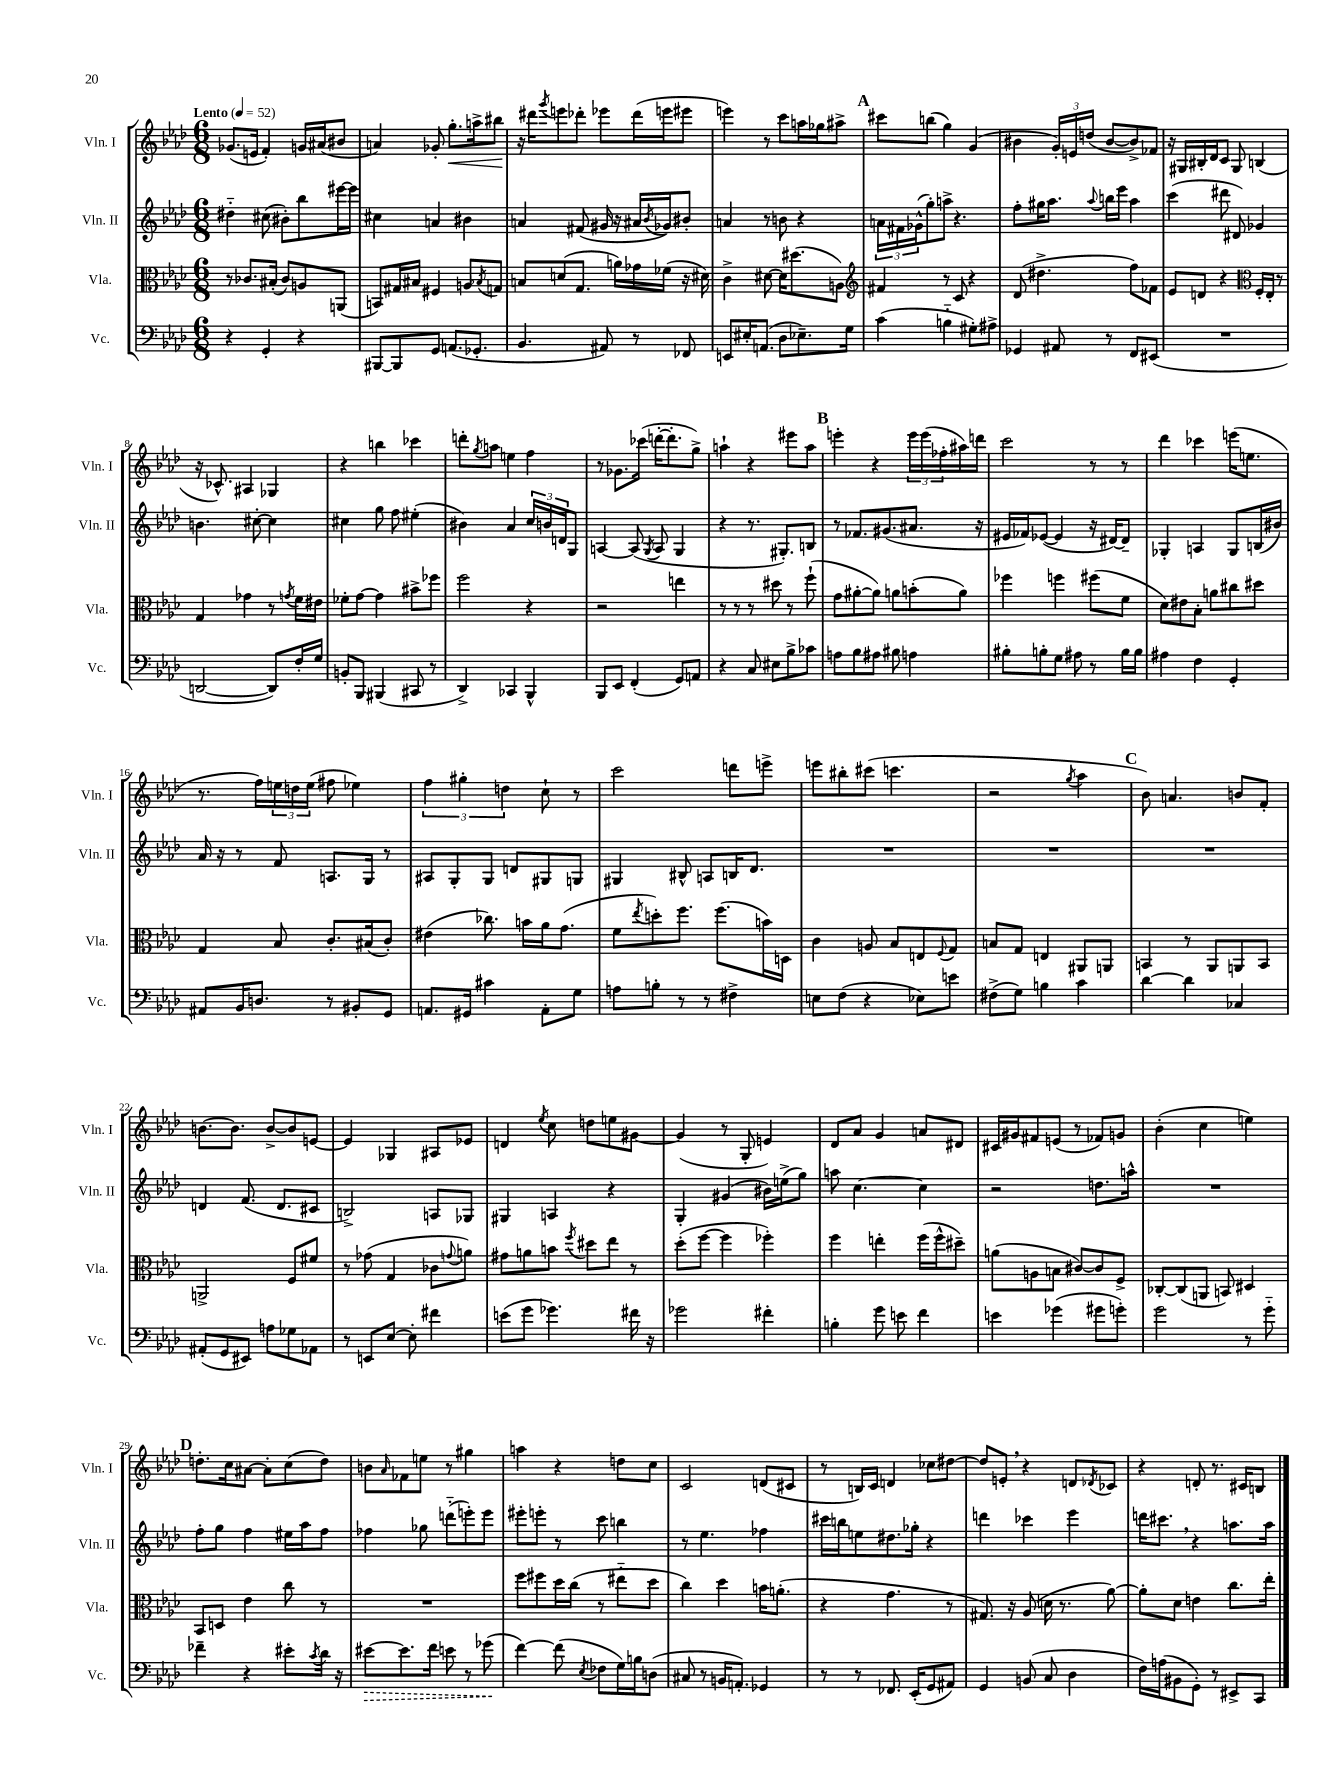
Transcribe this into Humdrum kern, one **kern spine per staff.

**kern	**kern	**kern	**kern
*staff4	*staff3	*staff2	*staff1
*clefF4	*clefC3	*clefG2	*clefG2
*k[b-e-a-d-]	*k[b-e-a-d-]	*k[b-e-a-d-]	*k[b-e-a-d-]
*M6/8	*M6/8	*M6/8	*M6/8
*MM52	*MM52	*MM52	*MM52
4r	8r	4dd#'~\	(8.g-/L
.	8.c-/L	.	.
.	.	.	16e/Jk
4GG'/	.	(8cc#\	4f'/)
.	(16B#'/Jk	.	.
.	8c-/L)	8b#'\L)	.
4r	8A/	8bb-\	16g/LL
.	.	.	(16a#/J
.	(8AA/J	[16eee#\L	8b#/J
.	.	16eee#\]JJ	.
=	=	=	=
[8BBB#/L	8BB/L)	4cc#\	4a/)
8BBB#/]	16G#/L	.	.
.	16B#/JJ	.	.
8GG/J	4F#/	4a/	8g-'/
(8.AA/L	.	.	8.gg'\L
.	8A/L	4b#\	.
8.GG-'/J	.	.	16aa^\k
.	8qB-/	.	.
.	8G/J	.	8bb#\J
=	=	=	=
4.BB-/	8B/L	4a/	16r
.	.	.	16ddd#\LK
.	.	.	8qggg/
.	(8d/	.	8eee\
.	8.G/J	(8f#/	8ddd-'\J
8AA#/)	.	16g#/	8eee-\L
.	16a\LL)	16r	.
8r	16g-\	16a#/LL	(16ddd-\L
.	.	8qb-/	.
.	(16f-\JJ	16g-/J)	16eee\J
8FF-/	16r	8b#'/J	8eee#\J
.	16d#\)	.	.
=	=	=	=
8EE/L	4c^\	4a/	4eee\)
16E#'/K	.	.	.
(8.AA/J	.	.	.
.	[8d#\	8r	8r
8D-\L	16d#\]LK	8b\	8ccc\L
.	(8.dd#\	.	.
8.E-~\)	.	4r	16aa\L
.	.	.	16gg-\J
.	8A\J)	.	8aa#^\J
16G\Jk	.	.	.
=	=	=	=
*	*clefG2	*	*
(4c\	4f#/	24a\LL	8ccc#\L
.	.	24f#\	.
.	.	(24g-^^\J	.
.	.	8gg'\)	(8bb\J
4B'~\	8r	8aa^\J	4gg\)
.	8c/	4.r	.
8G#'\L)	4r	.	(4g/
8A#^\J	.	.	.
=	=	=	=
4GG-/	(8d-/	8ff'\L	4b#\
.	4.dd#^\	16gg#\K	.
.	.	8.aa-\J	.
8AA#/	.	.	24g'/LL)
.	.	.	24e/
.	.	.	(24dd/JJ
.	.	8qqaa-/	.
8r	.	16bb\LL	[8b#/L
.	.	16eee-\JJ	.
8FF/L	8ff\L)	4aa-\	8b#^/])
(8EE#/J	8f-\J	.	8f-/J
=	=	=	=
2.r	8e-/L	(4ccc\	16r
.	.	.	16G#/LL
.	8d/J	.	16B#'/
.	.	.	16d-/J
.	4r	8ddd#\	8c/J
.	.	8d#/)	8G#/
*	*clefC3	*	*
.	16F'/LL	4g-/	(4B/
.	16E-'/JJ	.	.
.	8r	.	.
=	=	=	=
[2DD/	4G/	4.b\	16r
.	.	.	8.c-^^/)
.	4g-\	.	4A#/
.	.	[8cc#'\	.
8DD/]L)	8r	4cc#\]	4G-/
.	8qg/	.	.
16F'/L	16f\LL	.	.
16G/JJ	16e#\JJ	.	.
=	=	=	=
8BB'/L	8f-'\L	4cc#\	4r
8BBB-/J	[8g\J	.	.
(4BBB#/	4g\]	8gg\	4bb\
.	.	8ff\	.
8CC#/	8b#^\L	(4ee#'\	4ccc-\
8r	8ff-\J	.	.
=	=	=	=
4DD-^/)	2ff\	4b#\)	8ddd'\L
.	.	.	8qgg/
.	.	.	8aa\J
4CC-/	.	4a-/	4ee\
4BBB-^^/	4r	24cc/LL	4ff\
.	.	24b/	.
.	.	24d/J	.
.	.	8G/J	.
=	=	=	=
8BBB-/L	2r	[4A/	8r
8EE-/J	.	.	8.g-\L
(4FF'/	.	(8A/]	.
.	.	.	(16ccc-\Jk
.	.	8qG/	.
.	.	8A/	[16ddd'\LK
.	.	.	8.ddd'\]
8GG/L)	4ee\	4G/	.
8AA/J	.	.	8gg^\J)
=	=	=	=
4r	8r	4r	4aa`\
.	8r	.	.
8C/	8r	8.r	4r
8E#\L	8dd#\	.	.
.	.	8.G#'/L)	.
8B-^\	8r	.	8eee#\L
8c-\J	(8ff`\	8B/J	8aa\J
=	=	=	=
8A\L	8g\L	8r	4eee'\
8B-\	[8a#'\	8.f-/L	.
8A#\J	8a#\]J)	.	4r
.	.	(8.g#/	.
8B#\	8a\L	.	.
4A\	(8b'\	8.a#/J	24eee\LL
.	.	.	(24eee\
.	.	.	24ff-'\
.	8a\J)	.	16aa#\)
.	.	16r	16ddd\JJ
=	=	=	=
8B#'\L	4ff-\	16e#/LL	2ccc\
.	.	16f-/J)	.
8B'\	.	([8e-/J	.
8G\J	4ff\	4e-/]	.
8A#\	.	.	.
8r	(8ff#\L	16r	8r
.	.	[16d#/LK)	.
16B\LL	8f\J	8d#~/]J	8r
16B\JJ	.	.	.
=	=	=	=
4A#\	8d-\L)	4G-'/	4ddd-\
.	8e#\	.	.
4F\	8B-'\J	4A/	4ccc-\
.	8a\L	.	.
4GG'/	8cc#\	8G-/L	(16eee\LK
.	.	.	8.ee\J
.	8dd#\J	(16B/L	.
.	.	16b#/JJ)	.
=	=	=	=
8AA#/L	4G/	16a-/	8.r
.	.	16r	.
16BB-/K	.	8r	.
8.D/J	.	.	16ff\LL)
.	8B-/	8f/	24ee\
.	.	.	24dd\
.	.	.	(24ee\JJ
8r	8.c'/L	8.A/L	8ff#\
8BB#'/L	.	.	4ee-\)
.	(16B#/k	16G/Jk	.
8GG/J	8c'/J)	8r	.
=	=	=	=
8.AA/L	(4e#\	8A#/L	6ff\
.	.	8G'/	.
.	.	.	6gg#'\
16GG#/Jk	.	.	.
4c#\	8.cc-\)	8G/J	.
.	.	.	6dd\
.	.	8d/L	.
.	16b\LL	.	.
8AA'\L	16a-\J	8G#/	8cc`\
.	(8.g\J	.	.
8G\J	.	8G/J	8r
=	=	=	=
8A\L	8f\L	4G#/	2ccc\
.	8qee-/	.	.
8B'\J	8dd'\)	.	.
8r	8.ff\J	8B#^^/	.
8r	.	8A/L	.
.	(8.ff\L	.	.
4F#^\	.	16B/K	8ddd\L
.	.	8.d-/J	.
.	16b\L)	.	8eee^\J
.	16D\JJ	.	.
=	=	=	=
8E\L	4c\	2.r	8eee\L
(8F\J	.	.	8bb#'\
4r	8A/	.	(8ccc#\J
.	8B-/L	.	4.ccc\
8E-\L)	8E/	.	.
.	8qqF/	.	.
8e\J	8G/J	.	.
=	=	=	=
(8F#^\L	8B/L	2.r	2r
8G\J)	8G/J	.	.
4B\	4E/	.	.
.	.	.	8qgg/
4c\	8AA#/L	.	4aa-\
.	8AA/J	.	.
=	=	=	=
[4d-\	4BB/	2.r	8b-\)
.	.	.	4.a/
4d-\]	8r	.	.
.	8AA-/L	.	.
4C-/	8AA/	.	8b/L
.	8BB/J	.	8f'/J
=	=	=	=
(8AA#'/L	2AA^/	4d/	[8.b\L
8GG/	.	.	.
.	.	.	8.b\]J
8EE#/J)	.	(8.f/	.
8A\L	.	.	[8b^/L
.	.	8.d/L	.
8G-\	8F/L	.	8b/]
8AA-\J	8f#/J	8c#/J	[8e/J
=	=	=	=
8r	8r	2B^/)	4e/]
8EE/L	(8g-\	.	.
[8E-/J	4G/	.	4G-/
8E-'\]	.	.	.
4f#\	8c-\L	8A/L	8A#/L
.	8qqg/	.	.
.	8a\J)	8G-/J	8e-/J
=	=	=	=
(8e\L	8g#\L	4G#/	4d/
8g\J	8a\	.	.
.	.	.	8qee-/
4.g-\)	8b\J	4A/	8cc\
.	8qff/	.	.
.	8dd#\L	.	8dd\L
.	8ee-\J	4r	8ee\
16f#\	8r	.	[8g#\J
16r	.	.	.
=	=	=	=
2g-\	(8dd-'\L	4G'/	(4g#/]
.	[8ff\J	.	.
.	4ff\]	(4g#/	8r
.	.	.	8G'/
4f#'\	4ff-'\)	16b#\LL)	4e/)
.	.	(16ee^\J	.
.	.	8gg\J)	.
=	=	=	=
4B'\	4ff\	8aa\	8d-/L
.	.	[4.cc\	8a-/J
8g\	4ee'\	.	4g/
8e\	.	.	.
4f\	(16ff\LL	4cc\]	8a/L
.	16ff^^\J	.	.
.	8dd#~\J)	.	8d#/J
=	=	=	=
4e\	(8a\L	2r	16c#/LL
.	.	.	16g#/J
.	8A\	.	8f#/
(4g-\	8B\J	.	(8e/J
.	[8c#/L)	.	8r
8g#\L	8c#/]	8.dd\L	8f-/L)
8g'\J)	8F^/J	.	8g/J
.	.	16aa^^\Jk	.
=	=	=	=
2g\	[8C-'/L	2.r	(4b-'\
.	(8C-/]	.	.
.	8AA/J	.	4cc\
.	8BB/)	.	.
8r	4D#/	.	4ee\)
8g'~\	.	.	.
=	=	=	=
4f-~\	8BB-/L	8ff'\L	8.dd'\L
.	8D/J	8gg\J	.
.	.	.	16cc\k
4r	4e-\	4ff\	[8a#\J
.	.	.	8a#'\]L
8e#'\L	8cc\	16ee#\LL	(8cc\
.	.	16aa-\J	.
8qc/	.	.	.
16d-\Jk	8r	8ff\J	8dd\J)
16r	.	.	.
=	=	=	=
[8e#\L	2.r	4ff-\	8b\L
.	.	.	16qqa-/
8.e#\]	.	.	8f-\
.	.	8gg-\	8ee\J
16f\Jk	.	.	.
8e\	.	(8ddd'~\L	8r
8r	.	8eee'\)	4gg#\
(8g-\	.	8eee\J	.
=	=	=	=
[4f\)	8ff\L	8eee#'\L	4aa\
.	8ff#\	8eee'\J	.
(8f\]	16dd-\L	8r	4r
.	(16cc\JJ	.	.
8qE-/	.	.	.
8F-\L	8r	8ccc\	.
16G\L)	8ee#'~\L	4bb\	8dd\L
16B\J	.	.	.
(8D\J	8dd-\J	.	8cc\J
=	=	=	=
8C#/	4cc\)	8r	2c/
8r	.	4.ee-\	.
16BB/LK	4dd-\	.	.
8.AA'/J)	.	.	.
4GG-/	16b\LK	4ff-\	(8d/L
.	(8.a'\J	.	.
.	.	.	8c#/J
=	=	=	=
8r	4r	16ccc#\LL	8r
.	.	16bb\J	.
8r	.	8ee\	16B/LL)
.	.	.	16c/JJ
8.FF-/	4.g\	8.dd#\	4d/
(16EE-'/LK	.	16gg-'\Jk	.
8GG/	.	4r	8cc-\L
8AA#/J)	8r	.	[8dd#\J
=	=	=	=
4GG/	8.G#/)	4ddd\	8dd#/]L
.	.	.	8e'/J
.	16r	.	.
(8BB/	(8A-/	4ccc-\	4r
8C/	16d\	.	.
.	8.r	.	.
4D-\	.	4eee-\	8d/L
.	.	.	8qd-/
.	[8a-\)	.	8c-/J
=	=	=	=
16F\LL)	8a-'\]L	16ddd\LK	4r
(16A\J	.	8.ccc#\J	.
8BB#\	8d-\J	.	.
8GG'\J)	4e\	4r	8d'/
8r	.	.	8.r
8EE#^/L	8.cc\L	8.aa\L	.
.	.	.	16c#/LK
8CC/J	.	.	8B/J
.	16ee-'\Jk	16aa\Jk	.
==	==	==	==
*-	*-	*-	*-
